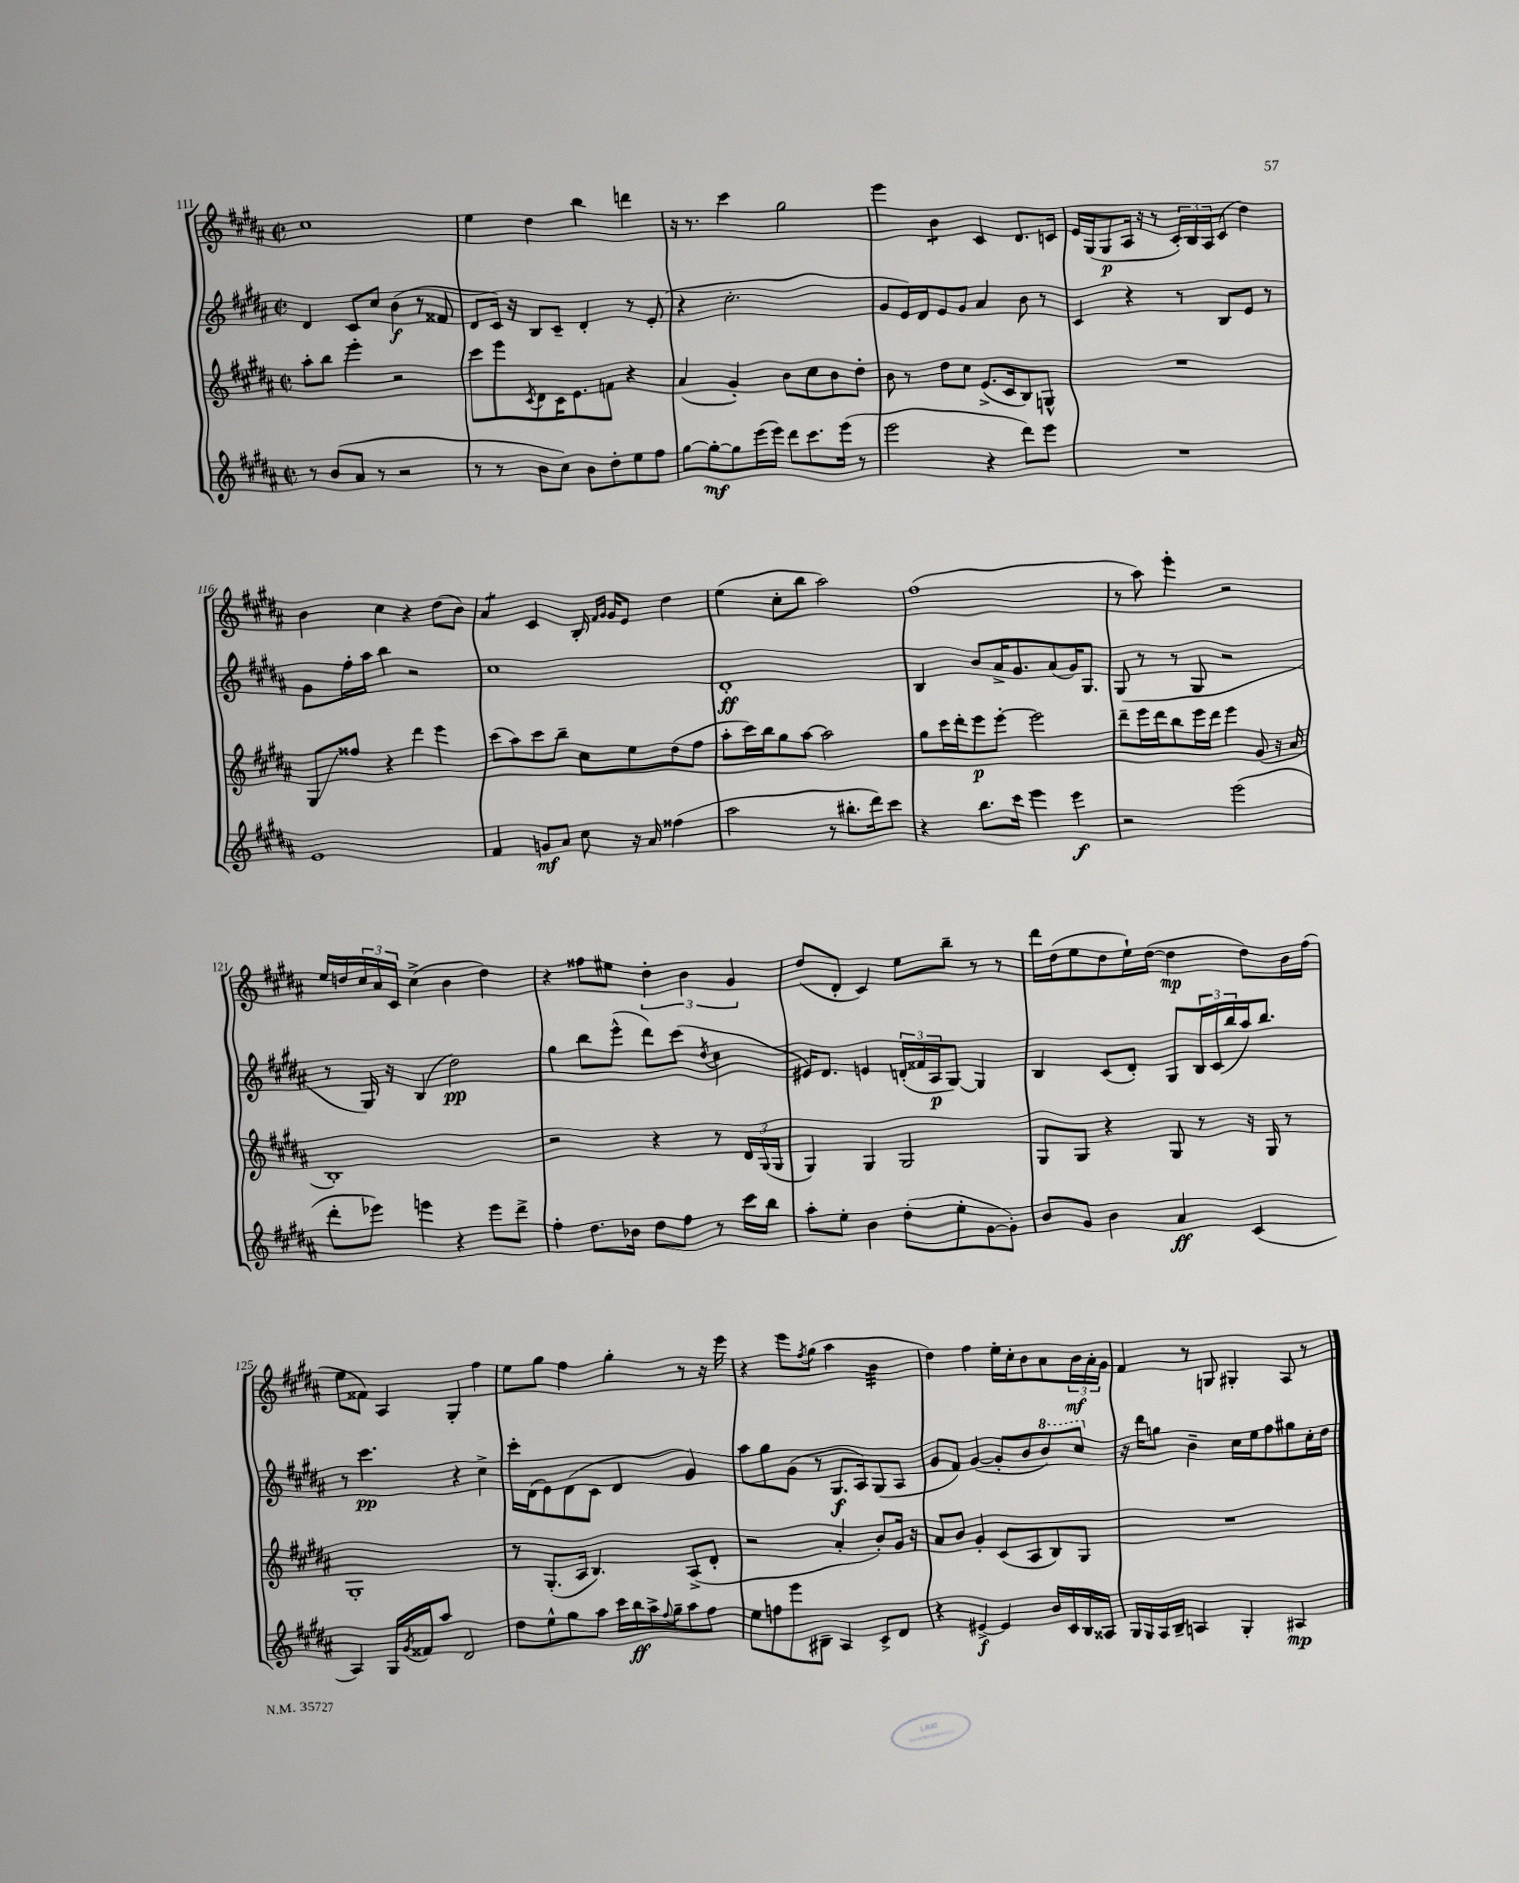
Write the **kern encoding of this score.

**kern	**kern	**kern	**kern
*staff4	*staff3	*staff2	*staff1
*clefG2	*clefG2	*clefG2	*clefG2
*k[f#c#g#d#a#]	*k[f#c#g#d#a#]	*k[f#c#g#d#a#]	*k[f#c#g#d#a#]
*M2/2	*M2/2	*M2/2	*M2/2
*met(c|)	*met(c|)	*met(c|)	*met(c|)
8r	8aa#'\L	4d#/	1cc#
(8b/L	8bb\J	.	.
8a#/J	4eee'\	8c#/L	.
8r	.	8cc#/J	.
2r	2r	(4b\	.
.	.	8r	.
.	.	8f##/	.
=	=	=	=
8r	8ccc#\L	8d#/L	4ee\
8r	8eee\	16c#/Jk)	.
.	.	16r	.
.	8qc#/	.	.
8b\L	8d#\	8B/L	4dd#\
8cc#\J)	16c#\K	8c#~/J	.
.	8.e\	.	.
8b\L	.	4d#'/	4bb\
8dd#'\	8f\J	.	.
8ee\	4r	8r	4ddd\
8ff#\J	.	(8e'/	.
=	=	=	=
[8gg#\L	(4a#/	4r	16r
.	.	.	8.r
8gg#'\_	.	.	.
8gg#\]	4g#'/)	2.cc#'\	4ccc#\
(16eee\L	.	.	.
16eee\JJ)	.	.	.
8ddd#\L	8b\L	.	2gg#\
8.ccc#\	8cc#\	.	.
.	8b\	.	.
(16eee\Jk	.	.	.
8r	8dd#'\J	.	.
=	=	=	=
2eee\	8b\	8g#/L	4eee\
.	8r	16e/L)	.
.	.	16d#/J	.
.	8dd#\L	8e/	4b\
.	8cc#\J	8g#/J	.
4r	(8.e^/L	4a#/	4c#/
.	16c#/k	.	.
8ddd#\L)	8B/)	8b\	8.d#/L
8eee\J	8G^^/J	8r	.
.	.	.	16c/Jk
=	=	=	=
1r	1r	4c#/	16e/LL
.	.	.	(16G#/J
.	.	.	8G#/
.	.	4r	16A#/Jk
.	.	.	16r
.	.	.	8r
.	.	8r	24c#'/LL)
.	.	.	24B/
.	.	.	24A#/J
.	.	8B/L	(8c#/J
.	.	8e/J	4dd#\)
.	.	8r	.
=	=	=	=
1e	8G#/L	8g#\L	4b\
.	8ff##/J	16ff#'\L	.
.	.	16aa#\JJ	.
.	4r	4bb\	4cc#\
.	4ddd#\	2r	4r
.	4eee\	.	(8dd#\L
.	.	.	8b\J)
=	=	=	=
4f#/	(8ccc#\L	1cc#	4a#/
.	8aa#\)	.	.
8g/L	8ccc#\	.	4c#/
8a#/J	8bb~\J	.	.
8cc#\	8cc#\L	.	16B'/
.	.	.	16qqf#/LL
.	.	.	16qqg#/JJ
.	.	.	16g#/LK
16r	8ee\	.	8e/J
16a#/	.	.	.
(4ff##\	(8dd#\	.	4dd#\
.	8ff#\J	.	.
=	=	=	=
2aa#\	8aa#'\L	1d#'	(4ee\
.	16ccc#\L)	.	.
.	16bb\J	.	.
.	8gg#\	.	8cc#'\L
.	[8aa#\J	.	8bb\J
8r	2aa#\]	.	2aa#\)
8.bb#'\L	.	.	.
16ddd#\k)	.	.	.
8ccc#\J	.	.	.
=	=	=	=
4r	8gg#\L	4B/	(1ff#
.	16ccc#\L	.	.
.	16ddd#'\J	.	.
8.bb\L	8eee\	8b/L	.
.	[8eee'\J	16a#^/K	.
16ccc#\Jk	.	8.g#/	.
4eee\	2eee\]	.	.
.	.	(8a#/	.
4eee\	.	16g#/K)	.
.	.	8.G#/J	.
=	=	=	=
2r	8ddd#~\L	(8G#/	8r
.	16eee\L	8r	8aa#\)
.	16ddd#\J	.	.
.	8bb\	8r	4eee'\
.	16eee\L	8G#/	.
.	16ddd#\JJ	.	.
(2eee\	4eee\	2r	2r
.	(8g#/	.	.
.	16r	.	.
.	16a#/	.	.
=	=	=	=
8ddd#'\L	1B')	8r	16ee/LL
.	.	.	16dd/
8eee-\J)	.	16G#/)	24cc#/
.	.	.	24a#/
.	.	16r	.
.	.	.	24c#/JJ
4eee\	.	(4B/	(4cc#^\
4r	.	2dd#\)	4b\
8eee\L	.	.	4dd\)
8ddd#^\J	.	.	.
=	=	=	=
4ff#'\	2r	4gg#\	4r
8.dd#\L	.	8bb\L	8ff##\L
.	.	(8eee^^\J	8ee#\J
16b-\Jk	.	.	.
8dd#\L	4r	8ddd#\L)	6dd#'\
8ff#\J	.	(8ccc#\J	.
.	.	.	6b\
.	.	8qdd#/	.
8r	8r	4cc#\	.
.	.	.	6g#/
16ccc#\LL	24d#/LL	.	.
.	(24G#/	.	.
16bb\JJ	.	.	.
.	24G#/JJ	.	.
=	=	=	=
8aa#'\L	4G#/)	16e#/LK)	(8dd#/L
.	.	8.d#/J	.
8ee'\J	.	.	8d#'/J
4b\	4G#/	4e/	4c#/)
(8dd#'\L	2G#/	(24d'/LL	8ee\L
.	.	24f##/	.
.	.	24A#/J	.
8ee'\	.	[8G#/J)	8bb~\J
[8g#\	.	4G#/]	8r
8g#'\]J)	.	.	8r
=	=	=	=
8b/L	8G#/L	4B/	16ddd#\LL
.	.	.	(16dd#\J
8g#/J	8G#/J	.	8ee\
4b\	4r	(8c#/L	8dd#\
.	.	8d#'/J)	16ee`\L)
.	.	.	([16dd#\JJ
4a#/	8G#/	8G#/L	4dd#\]
.	8r	24B/L	.
.	.	(24c#/	.
.	.	24bb/	.
(4c#/	16r	16aa#/J)	8dd#\L)
.	16G#/	8.bb/J	.
.	8r	.	16b\L
.	.	.	(16ff#\JJ
=	=	=	=
4A#/)	1G#'	8r	8ee\L
.	.	4.ccc#\	8f##\J)
16G#/LL	.	.	4A#/
8qg#/	.	.	.
16f##/J	.	.	.
8aa#/J	.	.	.
2d#/	.	4r	4G#'/
.	.	4cc#^\	4ff#\
=	=	=	=
8dd#\L	8r	16ccc#'\LL	8ee\L
.	.	(16d#\J	.
8ee^^\	(8.G#'/L	8e\)	8gg#\J
8gg#\	.	(8d#\	4ff#\
.	16A#/Jk	.	.
8aa#\J	4.B/)	8c#\J	.
16ccc#\LL	.	4d#/	4gg#'\
16bb\	.	.	.
16aa#^\	.	.	.
8qqff#/	.	.	.
16gg#~\J	.	.	.
8aa#\	(8A#^/L	4g#/)	8r
8ff#\J	8d#'/J	.	16r
.	.	.	16eee\
=	=	=	=
8ee\L	2r	8aa#\L	4r
8ff\	.	8gg#\	.
8eee\	.	(8g#\J	8eee\L
.	.	.	8qff#/
8B#~\J	.	8r	(8gg#\J
4A#/	4a#'/	8.G#/L	4aa#\
.	.	16A#/k)	.
8c#^/L	8b'/L)	(8G#/	4b\
8d#/J	16g#/Jk	8A#/J	.
.	16r	.	.
=	=	=	=
4r	8a#/L	8g#/L	4dd#\)
.	8b/J	8f#/J)	.
[4e#^/	4g#'/	([4g#/	4ff#\
4e#/]	(8c#/L	8g#'/]L	16ee'\LL
.	.	.	16cc#'\J
.	8A#/	8b/	8b\
16b/LL	8B/)	8bb/)	8a#\
16c#/	.	.	.
16B/	8G#/J	8ccc#/J	24b\L
.	.	.	24a#'\
16A##/JJ	.	.	.
.	.	.	24g#\JJ
=	=	=	=
16G#/LL	1r	16r	4f#/
16G#/	.	16ddd#\LK	.
16A#/	.	8gg\J	.
16B~/JJ	.	.	.
4A/	.	4b~\	8r
.	.	.	8G/
4G#'/	.	16cc#\LL	4G#'/
.	.	16ee\J	.
.	.	8ff#\	.
4A#/	.	8gg#\	8A#/
.	.	16cc#'\L	8r
.	.	16dd#\JJ	.
==	==	==	==
*-	*-	*-	*-
